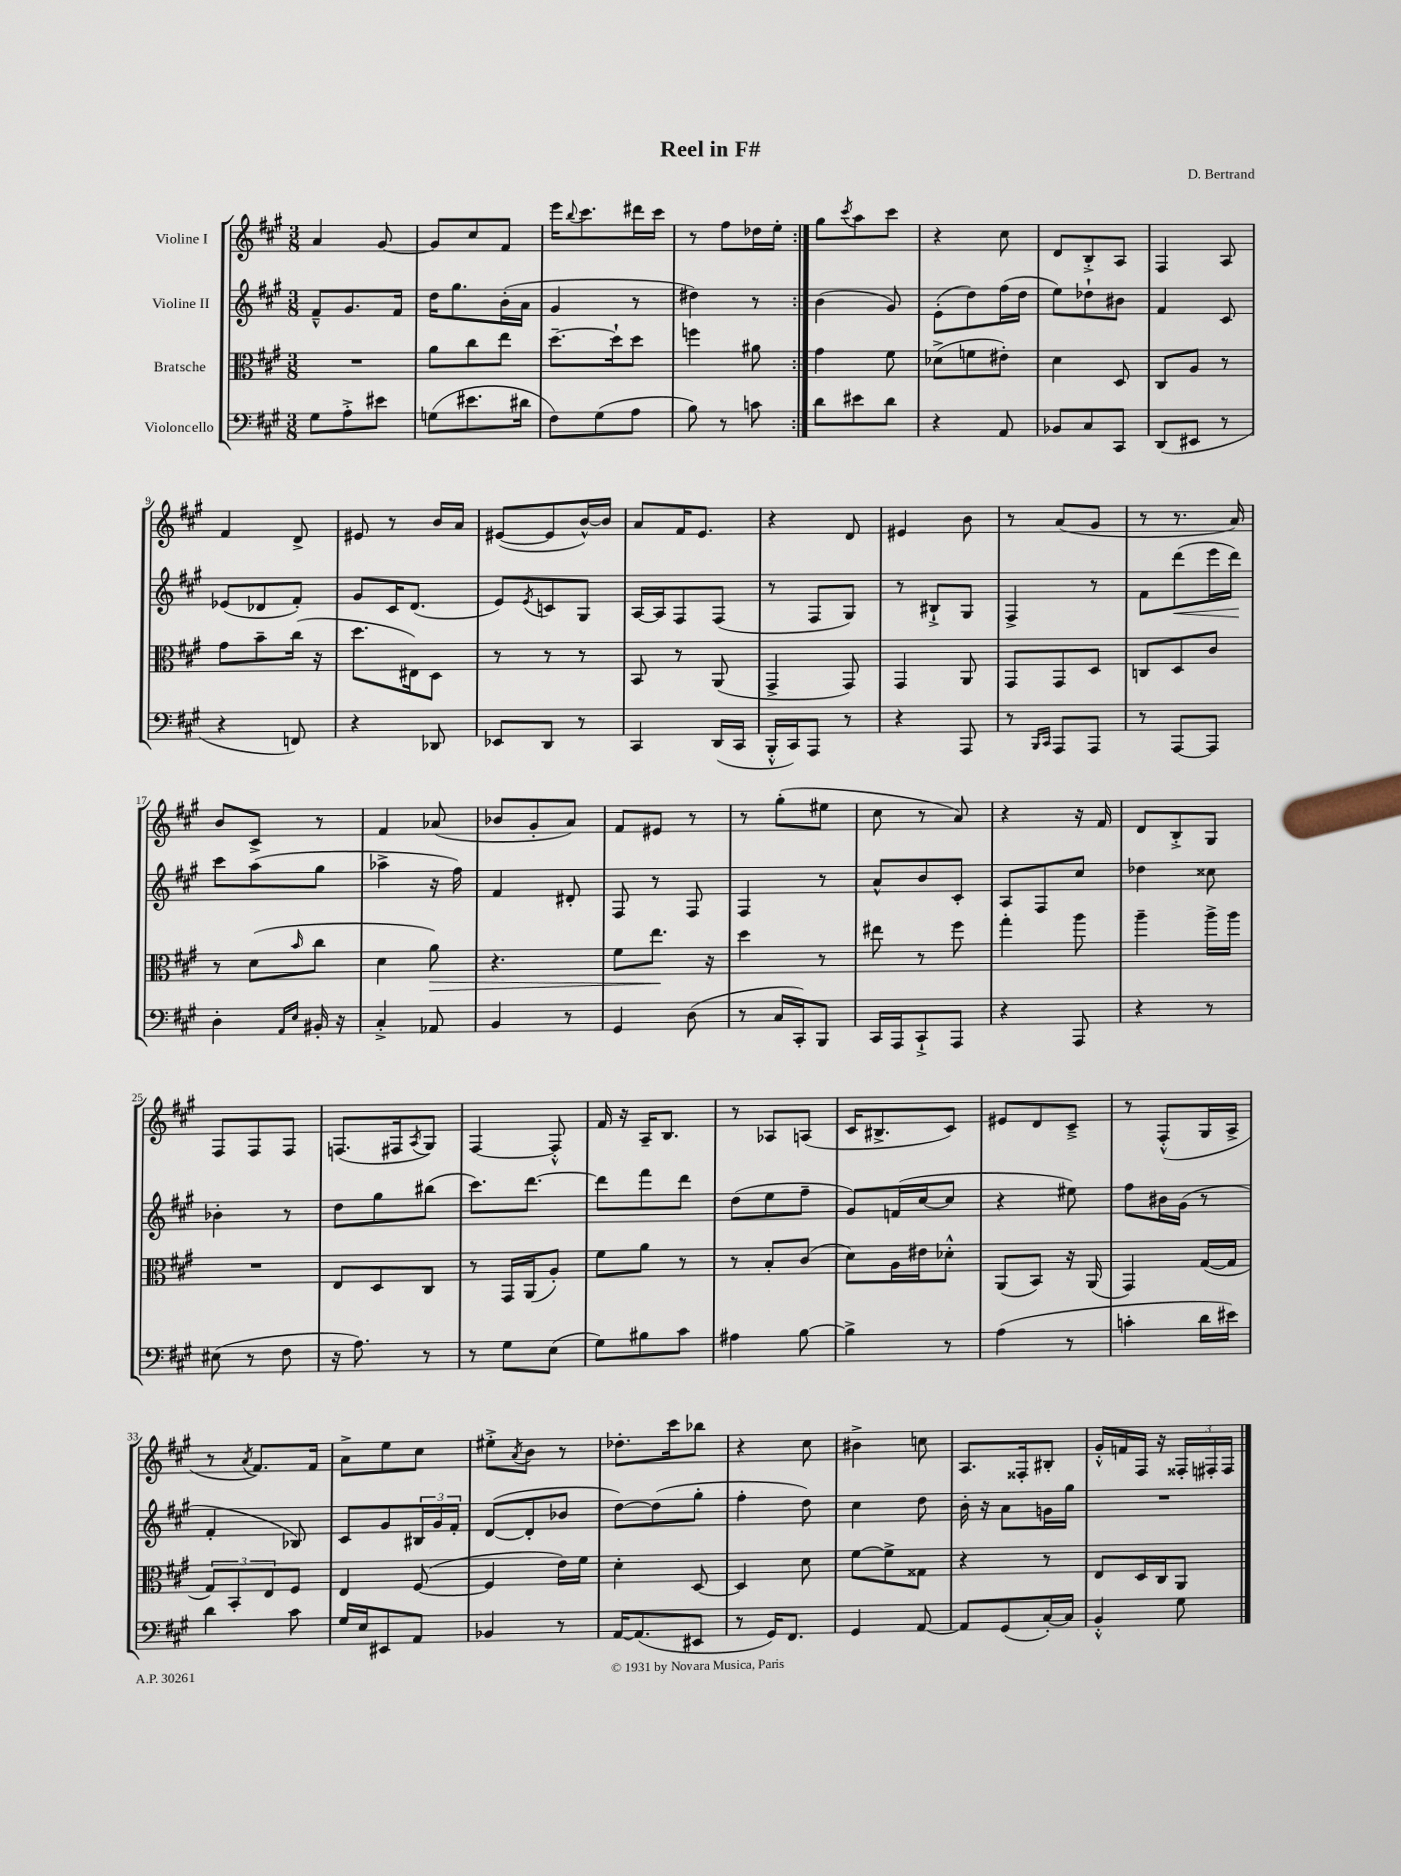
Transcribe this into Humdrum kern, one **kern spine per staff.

**kern	**kern	**kern	**kern
*staff4	*staff3	*staff2	*staff1
*clefF4	*clefC3	*clefG2	*clefG2
*k[f#c#g#]	*k[f#c#g#]	*k[f#c#g#]	*k[f#c#g#]
*M3/8	*M3/8	*M3/8	*M3/8
8G#\L	4.r	8f#~^^/L	4a/
8A'^\	.	8.g#/	.
8e#\J	.	.	[8g#/
.	.	16f#/Jk	.
=	=	=	=
(8G\L	8a\L	16dd\LK	8g#/]L
.	.	8.gg#\	.
8.e#\	8cc#\	.	8cc#/
.	8ee\J	(16b'\L	8f#/J
16d#\Jk	.	16a\JJ	.
=	=	=	=
8F#\L)	[8.dd~\L	4g#/	16eee\LK
.	.	.	8qqbb/
.	.	.	8.ccc#\
(8G#\	.	.	.
.	16dd`\]k	.	.
8A\J	8dd\J	8r	16ddd#\L
.	.	.	16ccc#\JJ
=	=	=	=
8B\)	4ff\	4dd#\)	8r
8r	.	.	8ff#\L
8c\	8a#\	8r	16dd-\L
.	.	.	16ee'\JJ
=:|!	=:|!	=:|!	=:|!
8d\L	4g#\	(4b\	8gg#\L
.	.	.	8qccc#/
8e#\	.	.	8aa\
8d\J	8f#\	8g#/)	8ccc#\J
=	=	=	=
4r	(8d-^\L	(8e'\L	4r
.	8f\	8dd\)	.
8AA/	8e#'\J)	(16ff#\L	8cc#\
.	.	16dd\JJ	.
=	=	=	=
8BB-/L	4d\	8ee\L)	8d/L
8C#/	.	8dd-`\	8B'^/
8CC#/J	8D/	8b#\J	8A/J
=	=	=	=
(8DD/L	8C#/L	4f#/	4F#/
8EE#/J	8A/J	.	.
8r	8r	8c#/	8A/
=	=	=	=
4r	8g#\L	(8e-/L	4f#/
.	8b~\	8d-/	.
8FF/)	(16cc#\Jk	8f#'/J)	8d^/
.	16r	.	.
=	=	=	=
4r	8.dd\L	8g#/L	8e#/
.	.	16c#/K	8r
.	16E#\k)	(8.d/J	.
8DD-/	8D\J	.	16b/LL
.	.	.	16a/JJ
=	=	=	=
8EE-/L	8r	8e/L)	([8e#/L
.	.	8qe/	.
8DD/J	8r	8c/	8e#/]
8r	8r	8G#/J	[16b^^/L)
.	.	.	16b/]JJ
=	=	=	=
4CC#/	8BB/	[16A/LL	8a/L
.	.	16A/]J	.
.	8r	8F#/	16f#/K
.	.	.	8.e/J
(16DD/LL	(8AA/	(8F#/J	.
16CC#/JJ	.	.	.
=	=	=	=
16BBB'^^/LL	4GG#^/	8r	4r
16CC#/J)	.	.	.
8AAA/J	.	8F#/L	.
8r	8GG#/)	8G#/J)	8d/
=	=	=	=
4r	4GG#/	8r	4e#/
.	.	8B#`^/L	.
8AAA/	8AA/	8G#/J	8b\
=	=	=	=
8r	8GG#/L	4F#^/	8r
16qqBBB/LL	.	.	.
16qqCC#/JJ	.	.	.
8AAA/L	8GG#/	.	(8a/L
8AAA/J	8D/J	8r	8g#/J
=	=	=	=
8r	8C/L	8f#\L	8r
[8AAA/L	8D/	(8ddd\	8.r
8AAA/]J	8c#/J	16eee\L	.
.	.	16ddd\JJ)	16a/)
=	=	=	=
4D'\	8r	8ccc#\L	8b/L
.	(8d\L	(8aa\	8c#^/J
16qqAA/LL	.	.	.
16qqE/JJ	16qqb/	.	.
16BB#'/	8cc#\J	8gg#\J	8r
16r	.	.	.
=	=	=	=
4C#'^/	4d\	4aa-^\	4f#/
8AA-/	8a\)	16r	(8a-/
.	.	16ff#\)	.
=	=	=	=
4BB/	4.r	4f#/	8b-/L
.	.	.	8g#'/
8r	.	8d#'/	8a/J)
=	=	=	=
4GG#/	8f#\L	8F#/	8f#/L
.	8.ee\J	8r	8e#/J
(8D\	.	8F#/	8r
.	16r	.	.
=	=	=	=
8r	4dd\	4F#/	8r
16C#/LL	.	.	(8gg#'\L
16CC#'/J)	.	.	.
8BBB/J	8r	8r	8ee#\J
=	=	=	=
16CC#/LL	8ee#\	8a^^/L	8cc#\
16AAA/J	.	.	.
8CC#`^/	8r	8b/	8r
8AAA/J	8ff#\	8c#'/J	8a/)
=	=	=	=
4r	4gg#'\	8A/L	4r
.	.	8F#/	.
8AAA/	8aa\	8cc#/J	16r
.	.	.	16f#/
=	=	=	=
4r	4aa~\	4dd-\	8d/L
.	.	.	8B'^/
8r	16aa^\LL	8cc##\	8G#/J
.	16aa\JJ	.	.
=	=	=	=
(8E#\	4.r	4b-'\	8F#/L
8r	.	.	8F#/
8F#\	.	8r	8F#/J
=	=	=	=
16r	8E/L	8dd\L	(8.F/L
8.A\)	.	.	.
.	8D/	8gg#\	.
.	.	.	16F#/k
.	.	.	8qA/
8r	8C#/J	(8bb#\J	8G#/J)
=	=	=	=
8r	8r	8.ccc#\L)	[4F#/
8G#\L	16GG#/LL	.	.
.	(16AA/J	[8.ddd\J	.
(8E\J	8A'/J)	.	8F#'^^/]
=	=	=	=
8G#\L)	8f#\L	8ddd\]L	16f#/
.	.	.	16r
8B#\	8a\J	8fff#\	16A~/LK
.	.	.	8.B/J
8c#\J	8r	8ddd\J	.
=	=	=	=
4A#\	8r	(8dd\L	8r
.	8B'/L	8ee\	8A-/L
[8B\	(8c#/J	8ff#~\J	(8A/J
=	=	=	=
4B^\]	8d\L)	8g#/L)	16c#/LK
.	.	.	8.B#^/
.	16A\L	(16f/L	.
.	16e#\J	[16cc#/J	.
8r	8d-'^^\J	8cc#/]J	8c#/J)
=	=	=	=
(4A\	(8AA/L	4r	8e#/L
.	8BB/J)	.	8d/
8r	16r	8ee#\)	8c#~^/J
.	(16AA/	.	.
=	=	=	=
4c'\	4GG#/)	8ff#\L	8r
.	.	16b#\L	(8F#'^^/L
.	.	(16g#\JJ	.
16d\LL	([16G#/LL	8r	16G#/L
16e#\JJ)	16G#/]JJ	.	16A^/JJ
=	=	=	=
4d\	12G#/L)	4f#'/	8r
.	12BB'/	.	.
.	.	.	8qa/
.	.	.	8.f#/L)
.	12E/	.	.
8c#\	8F#/J	8B-/)	.
.	.	.	16f#/Jk
=	=	=	=
16G#/LL	4E/	8c#/L	8a^\L
16E/J	.	.	.
8EE#/	.	8g#/	8ee\
8AA/J	([8F#/	24B#/L	8cc#\J
.	.	24g#/	.
.	.	24f#'/JJ	.
=	=	=	=
4BB-/	4F#/]	([8d/L	8ee#'^\L
.	.	.	8qa/
.	.	8d'/]	8b\J
8r	16e\LL)	8b-/J	8r
.	16f#\JJ	.	.
=	=	=	=
[16AA/LK	4d'\	[8dd\L)	8.dd-'\L
(8.AA/]	.	.	.
.	.	(8dd\]	.
.	.	.	16ccc#\k
8EE#/J	[8D/	8gg#'\J	8bb-\J
=	=	=	=
8r	4D/]	4ff#'\	4r
16GG#/LK)	.	.	.
8.FF#/J	.	.	.
.	8d\	8dd\)	8cc#\
=	=	=	=
4GG#/	[8f#\L	4cc#\	4b#^\
.	8f#^\]	.	.
[8AA/	8G##\J	8dd\	8cc\
=	=	=	=
8AA/]L	4r	16b'\	8.A/L
.	.	16r	.
(8GG#/	.	8a\L	.
.	.	.	16F##'/k
[16C#'/L)	8r	16g\L	8B#'/J
16C#/]JJ	.	16gg#\JJ	.
=	=	=	=
4BB'^^/	8E/L	4.r	16g#'^^/LL
.	.	.	16f/
.	16D/L	.	16F#/JJ
.	16C#/J	.	16r
8G#\	8AA/J	.	24F##'/LL
.	.	.	24F#'/
.	.	.	24F#/JJ
==	==	==	==
*-	*-	*-	*-
